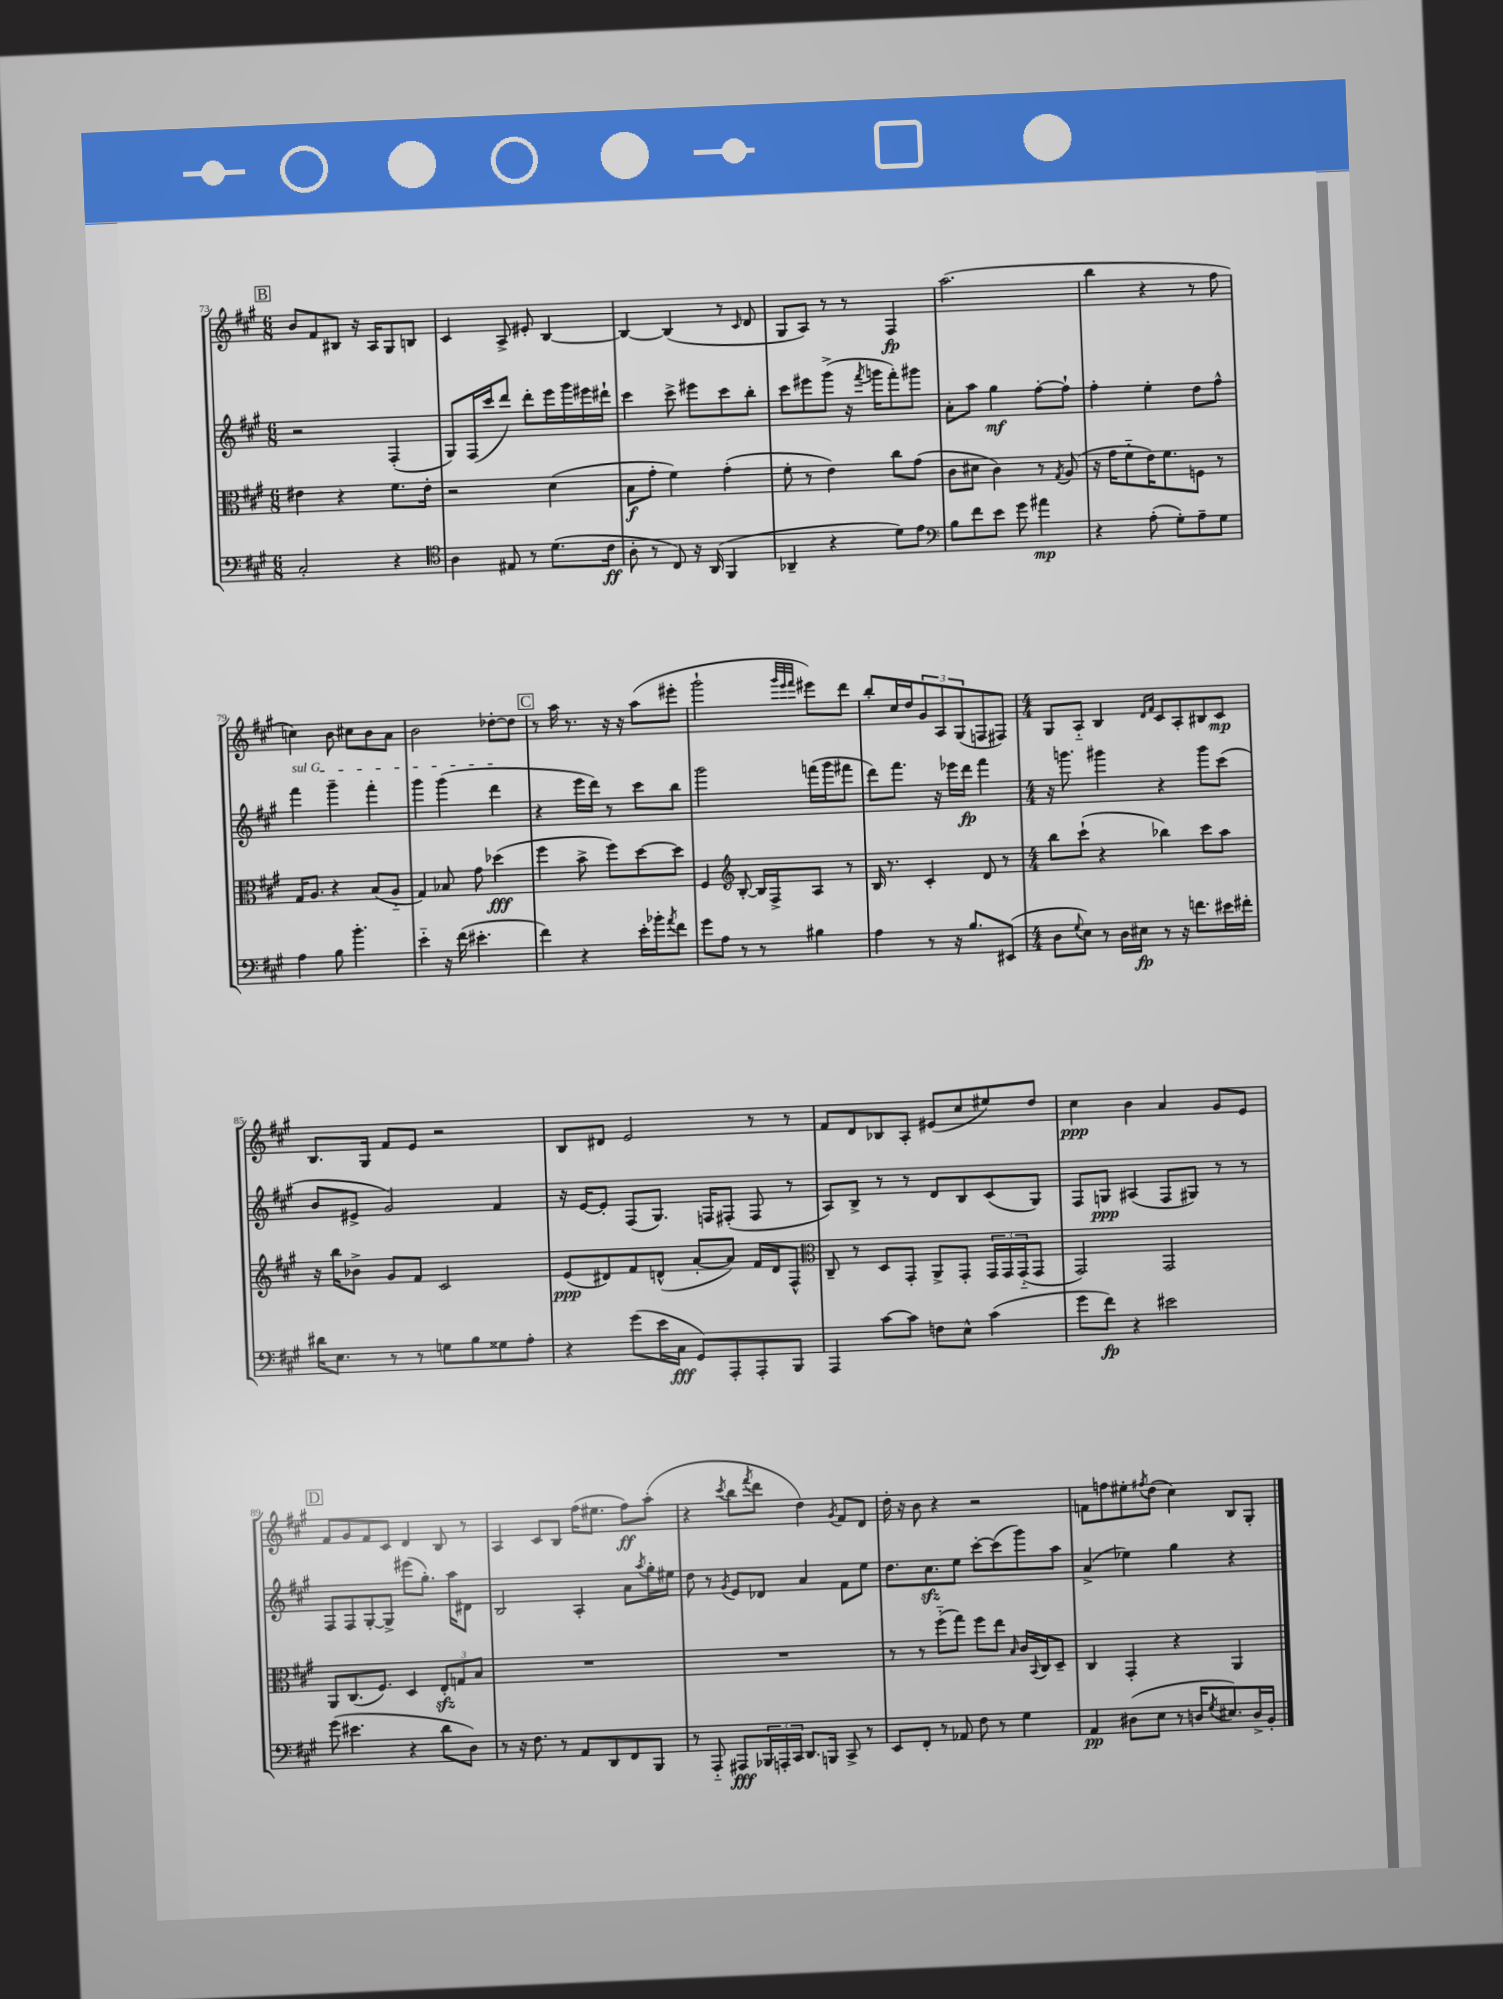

**kern	**kern	**kern	**kern
*staff4	*staff3	*staff2	*staff1
*clefF4	*clefC3	*clefG2	*clefG2
*k[f#c#g#]	*k[f#c#g#]	*k[f#c#g#]	*k[f#c#g#]
*M6/8	*M6/8	*M6/8	*M6/8
2C#'	4e#	2r	8b
.	.	.	8f#
.	4r	.	8B#
.	.	.	16r
.	.	.	16A
4r	8.f#	(4F#'	8G#
.	.	.	8B
.	16e#'	.	.
=	=	=	=
*clefC4	*	*	*
4A	2r	8G#)	4c#
.	.	(16F#	.
.	.	16ccc#	.
8E#	.	8ddd)	8A^
8r	.	8ddd'	8e#'
(8.d	(4d	16eee	[4B
.	.	16ggg#	.
.	.	16eee#	.
16c#	.	16ddd#`	.
=	=	=	=
8A'	8B	4ccc#	4B_
8r	8g#'	.	.
8C#)	4f#)	8ccc#^	(4B]
16r	.	8eee#	.
(16AA	.	.	.
4FF#	(4g#'	8ccc#	8r
.	.	.	16qqc#
.	.	8bb'	8d
=	=	=	=
4AA-~	8f#'	8ccc#	8G#
.	8r	8eee#	8A)
4r	4e)	(8ggg#^	8r
.	.	16r	8r
.	.	8qfff#	.
.	.	16ggg	.
8d)	8cc#	8fff#')	4F#
8e	(8g#	8ggg#	.
=	=	=	=
*clefF4	*	*	*
8B	8c#	8a'	(2.aa
8f#	8d#	8aa	.
8e	4c#)	4gg#	.
8g#	.	.	.
4a#	8r	[8ff#'	.
.	8qG#	.	.
.	(8A	8ff#`]	.
=	=	=	=
4r	16r	4ff#'	4bb
.	16g#	.	.
.	8f#'~	.	.
(8A'	16e)	4ee'	4r
.	8.f#	.	.
8G#')	.	.	.
8A~	8F	8dd	8r
8G#	8r	8ff#^^	8ff#
=	=	=	=
4A	16G#	4fff#	4cc)
.	8.A	.	.
8B	4r	4ggg#~	8b
4.b'	.	.	8cc#
.	(8B	4fff#'	8b
.	8A'~	.	8a
=	=	=	=
4e'~	4G#)	4ggg#	2b
16r	8B-	(4ggg#	.
(16f#	.	.	.
4.e#'	8g#	.	.
.	(4dd-	4ddd	[8dd-'
.	.	.	8dd-]
=	=	=	=
4f#)	4ff#	4r	8r
.	.	.	16aa
.	.	.	8.r
4r	8b^	16eee	.
.	.	16ddd)	.
.	8ff#)	8r	16r
.	.	.	16r
16e'	[8dd	8ccc#	(8aa
16b-'	.	.	.
8qa	.	.	.
8f#	8dd]	8bb	8eee#'
=	=	=	=
8g#	4F#	2ggg#	2ggg#`
8A	.	.	.
*	*clefG2	*	*
8r	[8B'	.	.
8r	16B]	.	.
.	16F#^	.	.
.	.	.	32qqggg#
.	.	.	32qqeee
.	.	.	32qqfff#
4B#	8A	(16fff	8eee#)
.	.	16ggg#	.
.	8r	8fff#	8ddd
=	=	=	=
4A	16B	8ddd)	8bb'
.	8.r	.	.
.	.	8.fff#	16cc#
.	.	.	16dd
8r	4c#'	.	12g#
.	.	16r	.
.	.	.	12A
16r	.	16eee-	.
.	.	.	(12G#
8.B	.	16ddd	.
.	8d	4fff#	8F
(8EE#	8r	.	8F#)
=	=	=	=
*M4/4	*M4/4	*M4/4	*M4/4
8D	8bb	16r	8G#
.	.	8.ggg	.
8qqG#	.	.	.
8E)	(8ccc#`	.	8A'~
8r	4r	4ggg#	4B
16D	.	.	.
16E#	.	.	.
.	.	.	16qqd
.	.	.	16qqf#
8r	4bb-)	4r	8c#
16r	.	.	8A'
8.f	.	.	.
.	8ccc#	8ggg#	8B#
16e#	8aa	(8ccc#	8c#
16f#'	.	.	.
=	=	=	=
16d#	16r	8b	8.B
8.E	16bb	.	.
.	8b-^	8e#^	.
.	.	.	16G#
8r	8g#	2g#)	8f#
8r	8f#	.	8e
8G	2c#	.	2r
8B	.	.	.
8G##	.	4f#	.
8A'	.	.	.
=	=	=	=
4r	(8e	16r	8B
.	.	[16e	.
.	8d#)	8e']	8d#
(8g#	8f#	(8F#	2e
16e	(8d^^	8.G#)	.
16C#	.	.	.
8GG#)	[8a'	.	.
.	.	16F	.
8AAA'	8a])	(8F#'	.
8AAA'	16f#	8F#	8r
.	16d	.	.
8BBB	8F#^^	8r	8r
=	=	=	=
*	*clefC3	*	*
4AAA	8C#~	8A)	8f#
.	8r	8B^	8d
[8c#	8D	8r	8B-
8c#]	8GG#'	8r	8A'
8F	8AA^	8d	(8e#
8E^^	8GG#'	8B	8cc#
(4c#	24GG#	(8c#	8ee#)
.	24GG#	.	.
.	(24GG#'~	.	.
.	8GG#	8G#)	8dd
=	=	=	=
8g#	2GG#)	8F#	4cc#
8f#)	.	8G	.
4r	.	(4A#	4b
2e#	2GG#	8F#	4a
.	.	8G#)	.
.	.	8r	8g#
.	.	8r	8e
=	=	=	=
(8g#	8AA	8F#	8f#
4.e#	(8.C#	8F#	8g#
.	.	[8G#'	8f#
.	8.F#)	.	.
.	.	8G#^]	8c#
4r	4D	(8eee#	4d
.	.	8.gg#')	.
8d	12E'	.	8B
.	.	16aa	.
.	12G	.	.
8D)	.	8d#	8r
.	12B	.	.
=	=	=	=
8r	1r	2B	4A
16r	.	.	.
8.F#	.	.	.
.	.	.	8c#
8r	.	.	8B
8AA	.	4A'	(16ff#
.	.	.	8.ee#
8DD	.	.	.
8FF#	.	8a	8ff#)
.	.	8qaa	.
8BBB	.	16gg#'	(8aa'
.	.	16ee#	.
=	=	=	=
8r	1r	8dd	4r
8AAA'~	.	8r	.
.	.	8qg#	8qccc#
8AAA#	.	8e	8bb
.	.	.	8qfff#
24BBB-	.	8d-	8ddd
24AAA'	.	.	.
24CC#	.	.	.
8.DD	.	4a	4dd)
16BBB	.	.	.
.	.	.	8qg#
8CC#^	.	8f#	8f#
8r	.	8ee	8d
=	=	=	=
8EE	8r	8.dd	16dd'
.	.	.	16r
8FF#'	8r	.	8b
.	.	8.cc#	.
8r	(8ff#'~	.	4r
8AA-	8gg#)	8ee	.
8F#	8ff#	[8ccc#'	2r
8r	8ee	(8ccc#]	.
.	16qqB	.	.
4G#	16c#	8ggg#)	.
.	8qqBB	.	.
.	16C#	.	.
.	8D~	8aa	.
=	=	=	=
4AA	4C#	(4a^	8f
.	.	.	8ff
(8D#	4GG#'	4ee-)	8ee#'
.	.	.	8qff#
8E	.	.	(8dd
8r	4r	4gg#	4cc#)
16D	.	.	.
8qG#	.	.	.
8.E#)	.	.	.
.	4AA	4r	8B
16D^	.	.	8G#'
16BB'	.	.	.
==	==	==	==
*-	*-	*-	*-
